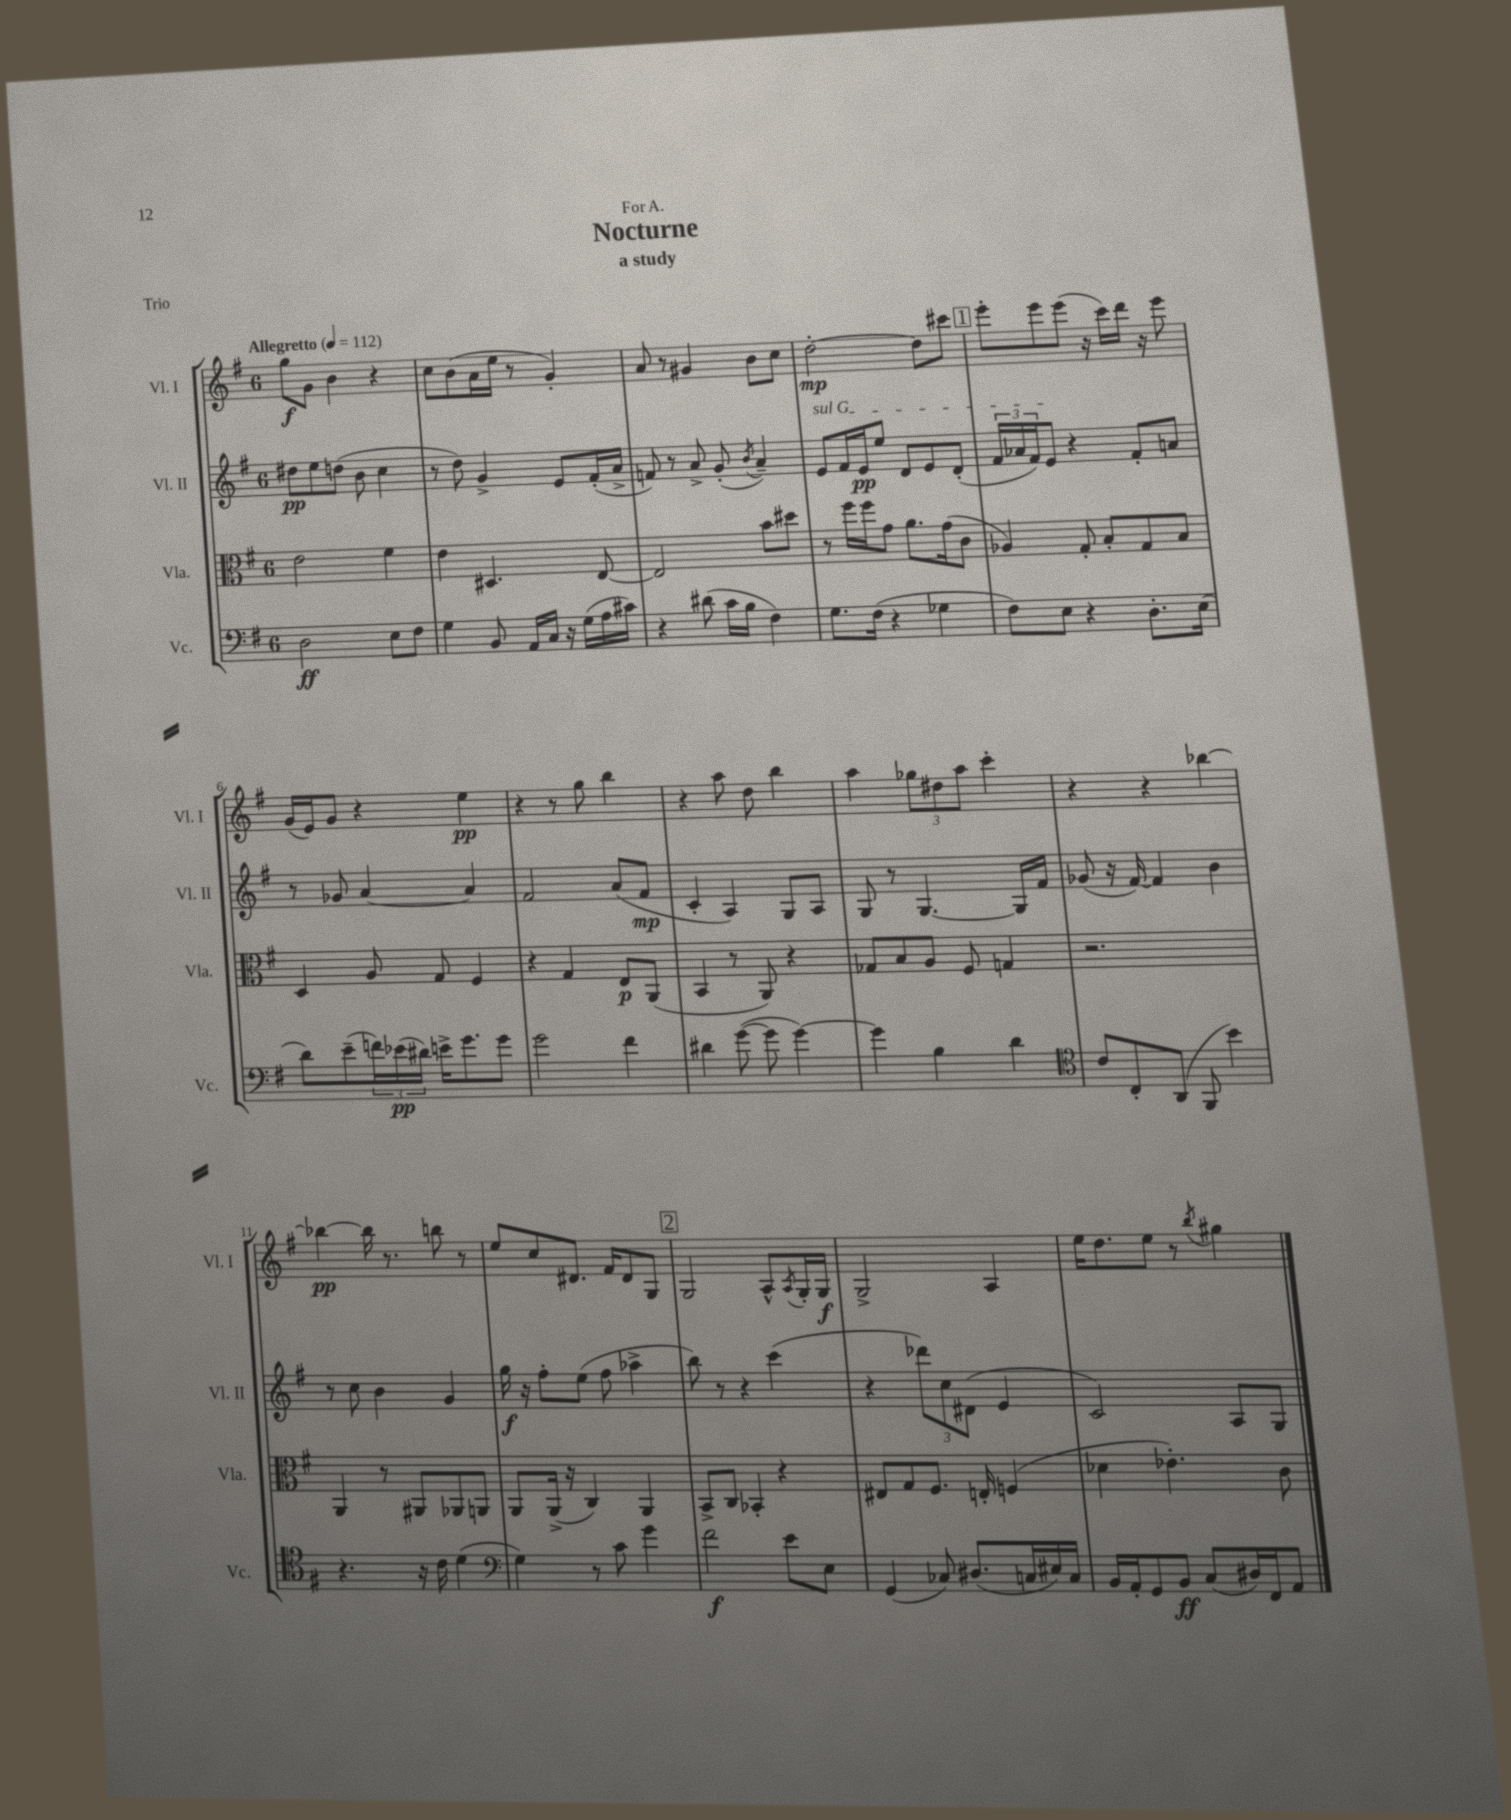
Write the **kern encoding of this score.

**kern	**dynam	**kern	**dynam	**kern	**dynam	**kern	**dynam
*part4	*part4	*part3	*part3	*part2	*part2	*part1	*part1
*staff4	*staff4	*staff3	*staff3	*staff2	*staff2	*staff1	*staff1
*I"Vc.	*	*I"Vla.	*	*I"Vl. II	*	*I"Vl. I	*
*I'Vc.	*	*I'Vla.	*	*I'Vl. II	*	*I'Vl. I	*
*clefF4	*	*clefC3	*	*clefG2	*	*clefG2	*
*k[f#]	*	*k[f#]	*	*k[f#]	*	*k[f#]	*
*M6/8	*	*M6/8	*	*M6/8	*	*M6/8	*
*MM112	*	*MM112	*	*MM112	*	*MM112	*
=1	=1	=1	=1	=1	=1	=1	=1
!	!	!	!	!	!	!LO:TX:a:B:t=Allegretto	!
2D\	ff	2e\	.	8dd#X\L	pp	8gg\L	f
.	.	.	.	8ee\	.	8g\J	.
.	.	.	.	(8ddn\J	.	4b\	.
.	.	.	.	8b\	.	.	.
8E\L	.	4f#\	.	4cc\	.	4r	.
8F#\J	.	.	.	.	.	.	.
=2	=2	=2	=2	=2	=2	=2	=2
4G\	.	4e\	.	8r	.	8cc\L	.
.	.	.	.	8dd\)	.	(8b\	.
8BB/	.	4.D#X/	.	4g^/	.	16a\L	.
.	.	.	.	.	.	16ee\JJ	.
16AA/LL	.	.	.	.	.	8r	.
16C/JJ	.	.	.	.	.	.	.
16r	.	.	.	8e/L	.	4g'/)	.
(16G\LL	.	.	.	.	.	.	.
16A\	.	[8E/	.	(16f#'/L	.	.	.
16c#X\JJ)	.	.	.	16a^/JJ	.	.	.
=3	=3	=3	=3	=3	=3	=3	=3
4r	.	2E/]	.	8fn/)	.	8a/	.
.	.	.	.	8r	.	8r	.
(8d#X\	.	.	.	8a^/	.	4g#X/	.
16c\LL	.	.	.	(8g'/	.	.	.
16B\JJ	.	.	.	.	.	.	.
.	.	.	.	8qb/	.	.	.
4F#\)	.	8b\L	.	4a~/)	.	8b\L	.
.	.	8dd#X\J	.	.	.	8cc\J	.
=4	=4	=4	=4	=4	=4	=4	=4
!	!	!	!	!LO:TX:a:i:t=sul G	!	!	!
8.G\L	.	8r	.	8e/L	.	[2dd'\	mp
.	.	16ff#\LL	.	16f#/L	.	.	.
(16F#\Jk	.	16ff#\J	.	16e/J	pp	.	.
4r	.	8g\J	.	8ee/J	.	.	.
.	.	8.a\L	.	8d/L	.	.	.
4G-X\	.	.	.	8e/	.	8dd\L]	.
.	.	(16g\k	.	.	.	.	.
.	.	8c\J	.	(8d'/J	.	8ccc#X\J	.
!!LO:REH:place=s1:t=1
=5	=5	=5	=5	=5	=5	=5	=5
8F#\L)	.	4A-X/)	.	24f#/LL	.	8eee'\L	.
.	.	.	.	24a-X/	.	.	.
.	.	.	.	24f#/J)	.	.	.
8E\J	.	.	.	8e/J	.	8eee\	.
4r	.	8G'/	.	4r	.	(8eee\J	.
.	.	8B'/L	.	.	.	16r	.
.	.	.	.	.	.	16ccc\LL)	.
8.D'\L	.	8G/	.	8f#'/L	.	16ddd\JJ	.
.	.	.	.	.	.	16r	.
.	.	8B/J	.	8an/J	.	8eee\	.
(16E\Jk	.	.	.	.	.	.	.
!!LO:LB:g=z
=6	=6	=6	=6	=6	=6	=6	=6
8d\L)	.	4D/	.	8r	.	(16g/LL	.
.	.	.	.	.	.	16e/J)	.
(8e~\	.	.	.	8g-X/	.	8g/J	.
24fn\L)	.	8A/	.	[4a/	.	4r	.
(24e-X\	pp	.	.	.	.	.	.
24d#X\JJ)	.	.	.	.	.	.	.
16en^\KL	.	8G/	.	.	.	.	.
8.g\	.	.	.	.	.	.	.
.	.	4F#/	.	4a/]	.	4ee\	pp
8g\J	.	.	.	.	.	.	.
=7	=7	=7	=7	=7	=7	=7	=7
2g\	.	4r	.	2f#/	.	4r	.
.	.	4G/	.	.	.	8r	.
.	.	.	.	.	.	8gg\	.
4f#\	.	8E/L	p	(8a/L	.	4bb\	.
.	.	(8AA/J	.	8f#/J	mp	.	.
=8	=8	=8	=8	=8	=8	=8	=8
4d#X\	.	4BB/	.	4c'/	.	4r	.
([8g\	.	8r	.	4A/)	.	8aa\	.
8g\]	.	8AA/)	.	.	.	8dd\	.
[4g\)	.	4r	.	8G/L	.	4bb\	.
.	.	.	.	8A/J	.	.	.
=9	=9	=9	=9	=9	=9	=9	=9
4g\]	.	8G-X/L	.	8G/	.	4aa\	.
.	.	8B/	.	8r	.	.	.
4B\	.	8A/J	.	[4.G/	.	12gg-X\L	.
.	.	.	.	.	.	12dd#X\	.
.	.	8F#/	.	.	.	.	.
.	.	.	.	.	.	12aa\J	.
4d\	.	4Gn/	.	.	.	4ccc'\	.
.	.	.	.	16G/LL]	.	.	.
.	.	.	.	16f#/JJ	.	.	.
=10	=10	=10	=10	=10	=10	=10	=10
*clefC4	*	*	*	*	*	*	*
8c/L	.	2.r	.	(8g-X/	.	4r	.
8C'/	.	.	.	16r	.	.	.
.	.	.	.	[16f#/)	.	.	.
(8AA/J	.	.	.	4f#/]	.	4r	.
8FF#/	.	.	.	.	.	.	.
4b\)	.	.	.	4b\	.	[4bb-X\	.
!!LO:LB:g=z
=11	=11	=11	=11	=11	=11	=11	=11
4.r	.	4AA/	.	8r	.	4bb-X\_	pp
.	.	.	.	8cc\	.	.	.
.	.	8r	.	4b\	.	16bb-\]	.
.	.	.	.	.	.	8.r	.
16r	.	8AA#X/L	.	.	.	.	.
16c\	.	.	.	.	.	.	.
(4d\	.	8AA-X/	.	4g/	.	8bbn\	.
.	.	8AAn/J	.	.	.	8r	.
=12	=12	=12	=12	=12	=12	=12	=12
*clefF4	*	*	*	*	*	*	*
4G\)	.	8AA/L	.	16gg\	f	8ee/L	.
.	.	.	.	16r	.	.	.
.	.	(16AA^/Jk	.	8ff#'\L	.	8cc/	.
.	.	16r	.	.	.	.	.
8r	.	4C/)	.	(8ee\J	.	8.d#X/J	.
8c\	.	.	.	8ff#\	.	.	.
.	.	.	.	.	.	16f#/KL	.
4g\	.	4AA/	.	4aa-X^\	.	8d#/	.
.	.	.	.	.	.	8G/J	.
!!LO:REH:place=s1:t=2
=13	=13	=13	=13	=13	=13	=13	=13
2f#\	f	8BB^/L	.	8bb\)	.	2G/	.
.	.	8C/J	.	8r	.	.	.
.	.	4BB-X'/	.	4r	.	.	.
8e\L	.	4r	.	(4ccc\	.	8A^^/L	.
.	.	.	.	.	.	8qA/	.
8E\J	.	.	.	.	.	16G'/L	.
.	.	.	.	.	.	16G/JJ	f
=14	=14	=14	=14	=14	=14	=14	=14
(4GG/	.	8E#X/L	.	4r	.	2G^/	.
.	.	8G/	.	.	.	.	.
8C-X/)	.	8.F#/J	.	12ddd-X\L)	.	.	.
.	.	.	.	12cc\	.	.	.
(8.D#X/L	.	.	.	.	.	.	.
.	.	.	.	(12d#X\J	.	.	.
.	.	16En'/	.	.	.	.	.
.	.	(4Fn/	.	4e/	.	4A/	.
16Cn/L	.	.	.	.	.	.	.
16E#X/)	.	.	.	.	.	.	.
16C/JJ	.	.	.	.	.	.	.
=15	=15	=15	=15	=15	=15	=15	=15
16BB/LL	.	4d-X\	.	2c/)	.	16ee\KL	.
16AA'/J	.	.	.	.	.	8.dd\	.
8GG/	.	.	.	.	.	.	.
8BB/J	ff	4.e-X'\)	.	.	.	8ee\J	.
(8C/L	.	.	.	.	.	8r	.
.	.	.	.	.	.	8qbb/	.
16D#X/L)	.	.	.	8A/L	.	4gg#X\	.
16FF#/J	.	.	.	.	.	.	.
8AA/J	.	8c\	.	8G/J	.	.	.
==	==	==	==	==	==	==	==
*-	*-	*-	*-	*-	*-	*-	*-
